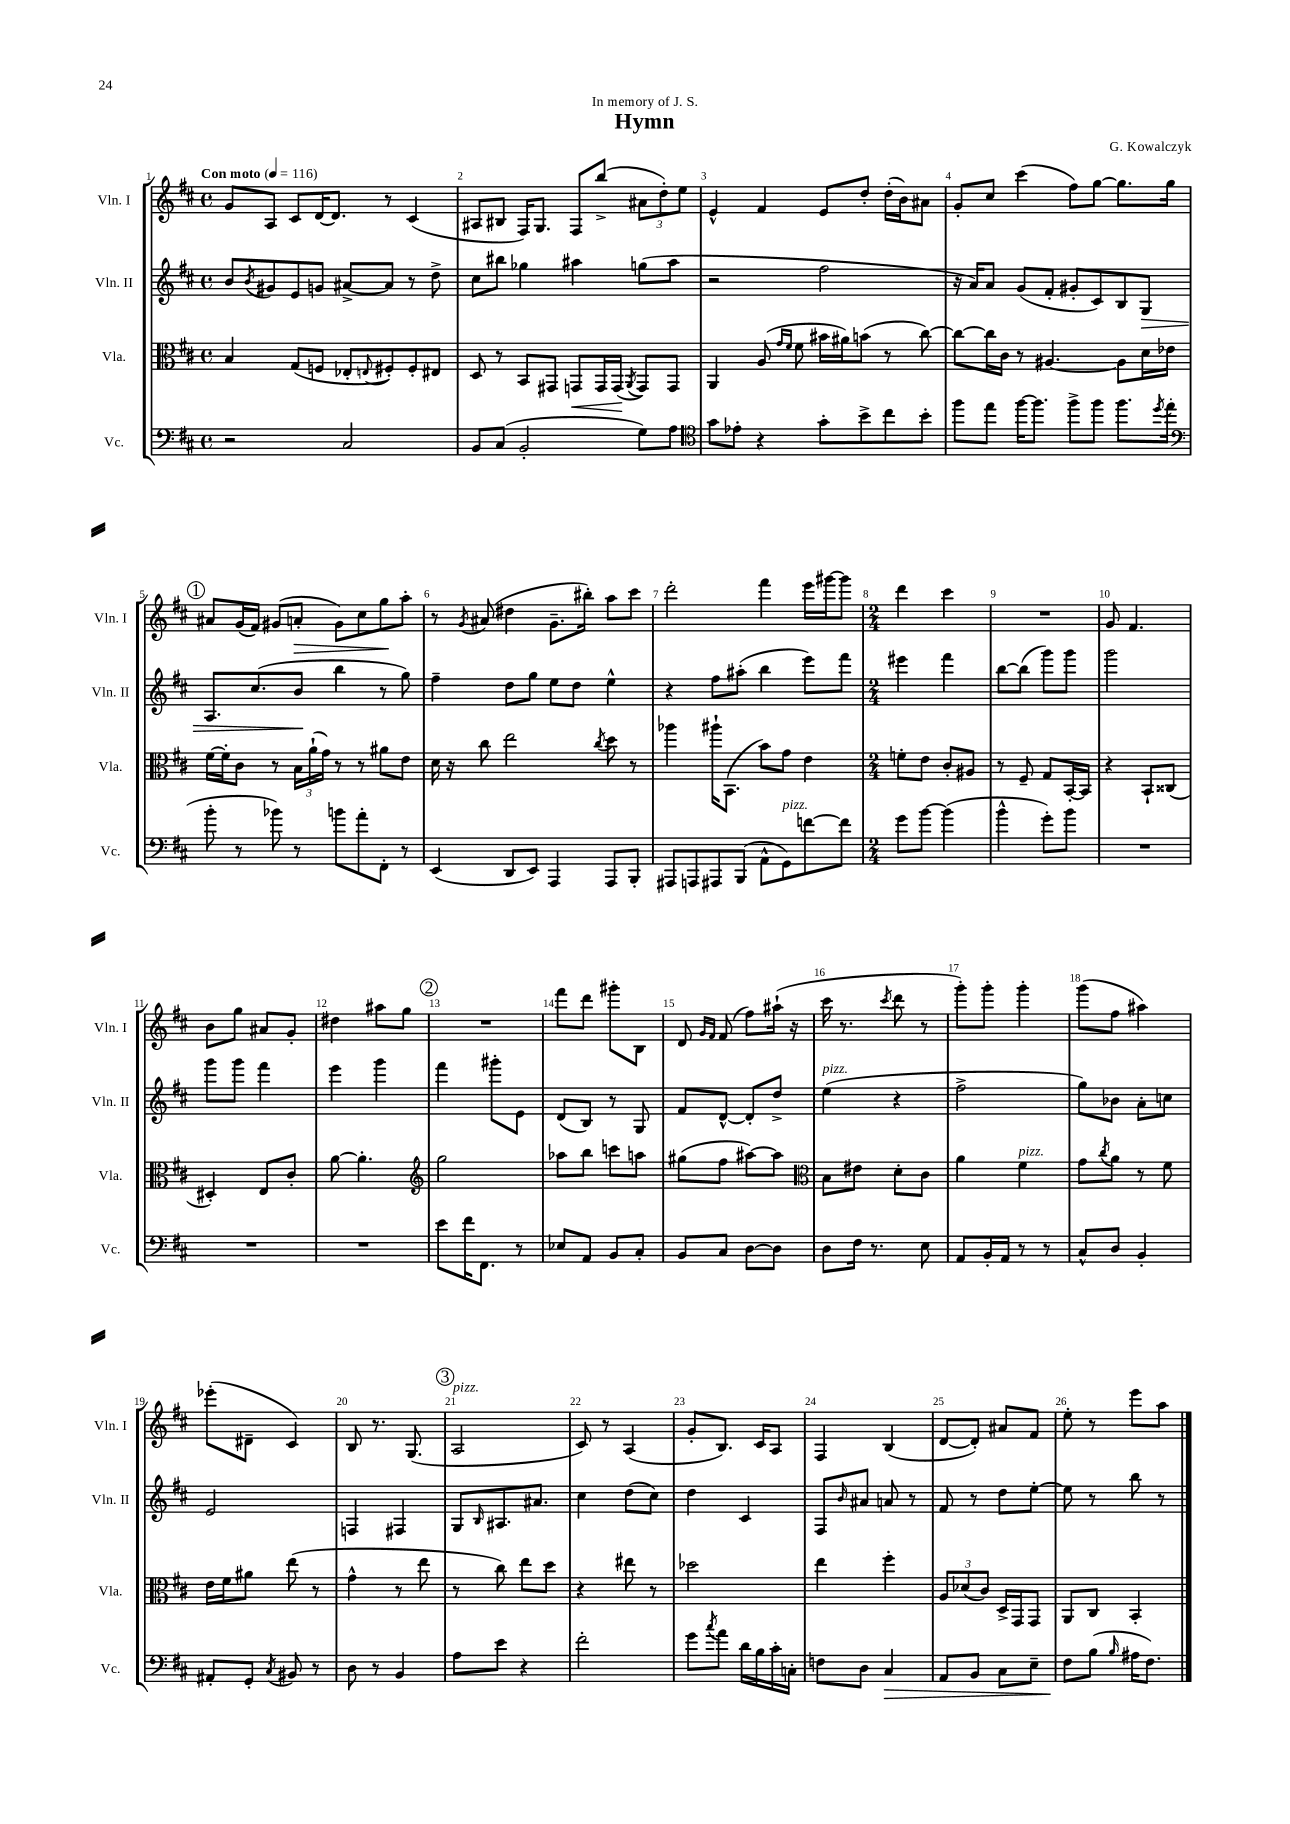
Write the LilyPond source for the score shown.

\header { title = "Hymn" composer = "G. Kowalczyk" dedication = "In memory of J. S." }
<<
\new StaffGroup <<
\new Staff = "s0" \with { instrumentName = "Vln. I" shortInstrumentName = "Vln. I" } {
    \clef treble \key d \major \defaultTimeSignature \time 4/4 \tempo "Con moto" 4 = 116
    g'8 a8 cis'8 d'16~ d'8. r8 cis'4( |
    ais8 bis8 fis16) g8. fis8 b''8->( \tuplet 3/2 { ais'8 d''8-.) e''8 } |
    e'4-^ fis'4 e'8 d''8-. d''16-.( b'16) ais'8 |
    g'8-. cis''8 cis'''4( fis''8) g''8~ g''8. g''16 |
    \mark \markup { \circle "1" } ais'8 g'16( fis'16) gis'8( a'8-.\> gis'8) cis''8 g''8\! a''8-. |
    r8 \acciaccatura { g'8 } ais'8( dis''4 g'8.-- bis''16-.) a''8 cis'''8 |
    d'''2-. fis'''4 e'''16 gis'''16~ gis'''8 |
    \numericTimeSignature \time 2/4 d'''4 cis'''4 |
    R2 |
    g'8 fis'4. |
    b'8 g''8 ais'8 g'8-. |
    dis''4 ais''8 g''8 |
    \mark \markup { \circle "2" } R2 |
    fis'''8 d'''8 gis'''8-. b8 |
    d'8 \grace { g'16 fis'16 } fis'8( fis''8) ais''16-!( r16 |
    cis'''16 r8. \acciaccatura { cis'''8 } d'''8 r8 |
    g'''8-.) g'''8-. g'''4-. |
    g'''8( fis''8 ais''4) |
    ees'''8-.( dis'8-- cis'4) |
    b8 r8. g8.( |
    \mark \markup { \circle "3" } a2^\markup { \italic "pizz." } |
    cis'8) r8 a4( |
    g'8-. b8.) cis'16 a8 |
    fis4 b4( |
    d'8~ d'8-.) ais'8 fis'8 |
    e''8-. r8 e'''8 a''8 \bar "|." |
}
\new Staff = "s1" \with { instrumentName = "Vln. II" shortInstrumentName = "Vln. II" } {
    \clef treble \key d \major \defaultTimeSignature \time 4/4
    b'8 \acciaccatura { b'8 } gis'8 e'8 g'8 ais'8~-> ais'8 r8 d''8-> |
    cis''8 bis''8 ges''4 ais''4 g''8( ais''8 |
    r2 fis''2 |
    r16 a'16) a'8 g'8( fis'8-. gis'8-. cis'8) b8 g8\> |
    \mark \markup { \circle "1" } a8. cis''8.( b'8\! b''4 r8 g''8) |
    fis''4-- d''8 g''8 e''8 d''8 e''4-^ |
    r4 fis''8 ais''8-.( b''4 e'''8) fis'''8 |
    \numericTimeSignature \time 2/4 eis'''4 fis'''4 |
    b''8~ b''8( g'''8) g'''8 |
    g'''2 |
    g'''8 g'''8 fis'''4 |
    e'''4 g'''4 |
    \mark \markup { \circle "2" } fis'''4 gis'''8-. e'8 |
    d'8( b8) r8 g8 |
    fis'8 d'8~-^ d'8-. d''8-> |
    e''4^\markup { \italic "pizz." }( r4 |
    fis''2-> |
    g''8) bes'8 a'8-. c''8 |
    e'2 |
    f4 fis4 |
    \mark \markup { \circle "3" } g8 \grace { b16 } ais8. ais'8. |
    cis''4 d''8( cis''8) |
    d''4 cis'4 |
    fis8 \grace { b'16 } ais'8 a'8 r8 |
    fis'8 r8 d''8 e''8~-. |
    e''8 r8 b''8 r8 \bar "|." |
}
\new Staff = "s2" \with { instrumentName = "Vla." shortInstrumentName = "Vla." } {
    \clef alto \key d \major \defaultTimeSignature \time 4/4
    b4 g8( f8 ees8-. \appoggiatura { e8 } fis8-.) fis8-. eis8 |
    d8 r8 b,8 gis,8 g,8\< g,16 g,16\!( \acciaccatura { a,8 } g,8) g,8 |
    a,4 a8( \grace { g'16 fis'16 } fis'8 bis'16 ais'16) b'8( r8 cis''8~) |
    cis''8~ cis''16 cis'16 r8 ais4.~ ais8 d'16 ees'16 |
    \mark \markup { \circle "1" } fis'16~ fis'16-. cis'8 r8 \tuplet 3/2 { b16 a'16-!( g'16) } r8 r8 ais'8 e'8 |
    d'16 r16 cis''8 e''2 \acciaccatura { cis''8 } d''8 r8 |
    aes''4 ais''16-! b,8.( b'8) g'8 e'4 |
    \numericTimeSignature \time 2/4 f'8-. e'8 cis'8-. ais8 |
    r8 fis8-- g8 b,16~-. b,16 |
    r4 b,8-! cisis8( |
    dis4-.) e8 cis'8-. |
    a'8~ a'4.-. |
    \mark \markup { \circle "2" } \clef treble g''2 |
    aes''8 b''8 c'''8 a''8 |
    gis''8( fis''8 ais''8~) ais''8 |
    \clef alto b8 eis'8 d'8-. cis'8 |
    a'4 fis'4^\markup { \italic "pizz." } |
    g'8 \acciaccatura { cis''8 } a'8 r8 fis'8 |
    e'16 fis'16 ais'8 e''8( r8 |
    g'4-^ r8 e''8 |
    \mark \markup { \circle "3" } r8 cis''8) e''8 d''8 |
    r4 eis''8 r8 |
    des''2 |
    e''4 fis''4-. |
    \tuplet 3/2 { a8 des'8( cis'8) } d16-> g,16 g,8 |
    a,8 cis8 b,4-. \bar "|." |
}
\new Staff = "s3" \with { instrumentName = "Vc." shortInstrumentName = "Vc." } {
    \clef bass \key d \major \defaultTimeSignature \time 4/4
    r2 cis2 |
    b,8 cis8( b,2-. g8) a8 |
    \clef tenor g'8 ees'8-. r4 g'8-. b'8-> cis''8 b'8-. |
    fis''8 e''8 fis''16~ fis''8. fis''8-> fis''8 fis''8. \acciaccatura { d''8 } e''16( |
    \mark \markup { \circle "1" } \clef bass b'8-. r8 bes'8) r8 b'8 a'8-. fis,8-. r8 |
    e,4( d,8 e,8) a,,4 a,,8 b,,8-. |
    ais,,8 a,,8 ais,,8 b,,8( a,8-^ g,8^\markup { \italic "pizz." }) f'8~ f'8 |
    \numericTimeSignature \time 2/4 g'8 b'8~ b'4( |
    b'4-^ g'8-.) b'8 |
    R2 |
    R2 |
    R2 |
    \mark \markup { \circle "2" } e'8 fis'16 fis,8. r8 |
    ees8 a,8 b,8 cis8-. |
    b,8 cis8 d8~ d8 |
    d8 fis16 r8. e8 |
    a,8 b,16-. a,16 r8 r8 |
    cis8-^ d8 b,4-. |
    ais,8-. g,8-. \acciaccatura { cis8 } bis,8 r8 |
    d8 r8 b,4 |
    \mark \markup { \circle "3" } a8 e'8 r4 |
    fis'2-. |
    g'8 \acciaccatura { cis''8 } a'8 d'16 b16 cis'16-. c16-. |
    f8 d8 cis4\> |
    a,8 b,8 cis8 e8-- |
    fis8\! b8( \grace { b16 } ais16 fis8.) \bar "|." |
}
>>
>>
\layout { \context { \Score \override BarNumber.break-visibility = ##(#f #t #t) barNumberVisibility = #all-bar-numbers-visible } }
